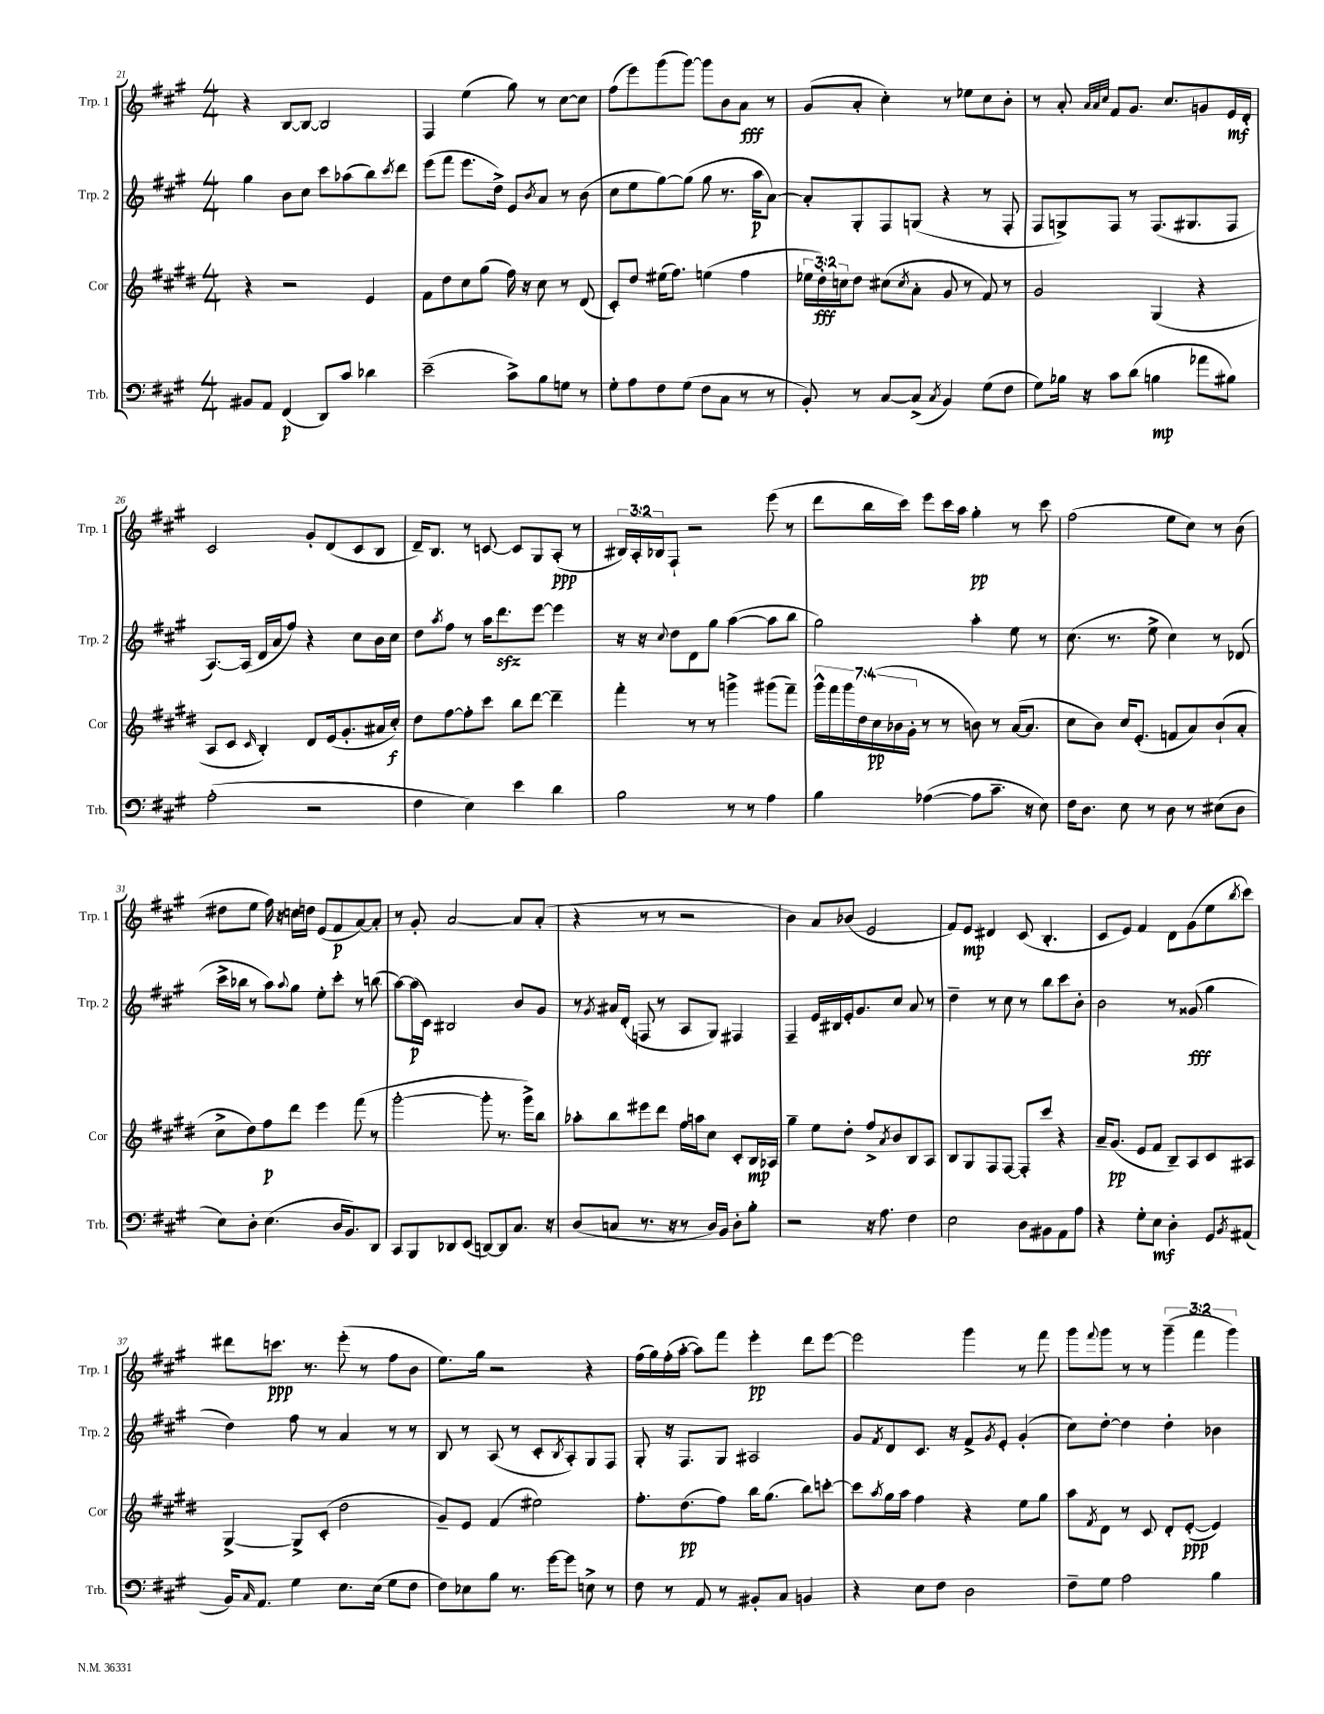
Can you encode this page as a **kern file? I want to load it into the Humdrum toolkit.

**kern	**dynam	**kern	**dynam	**kern	**dynam	**kern	**dynam
*part4	*part4	*part3	*part3	*part2	*part2	*part1	*part1
*staff4	*staff4	*staff3	*staff3	*staff2	*staff2	*staff1	*staff1
*I"Trb.	*	*I"Cor	*	*I"Trp. 2	*	*I"Trp. 1	*
*I'Trb.	*	*I'Cor	*	*I'Trp. 2	*	*I'Trp. 1	*
*clefF4	*	*clefG2	*	*clefG2	*	*clefG2	*
*k[f#c#g#]	*	*k[f#c#g#d#]	*	*k[f#c#g#]	*	*k[f#c#g#]	*
*M4/4	*	*M4/4	*	*M4/4	*	*M4/4	*
=21	=21	=21	=21	=21	=21	=21	=21
8BB#X/L	.	4r	.	4gg#\	.	4r	.
8AA/J	.	.	.	.	.	.	.
(4FF#/	p	2r	.	8b\L	.	[8B/L	.
.	.	.	.	8cc#\J	.	8B/J_	.
8DD/L)	.	.	.	8ccc#\L	.	2B/]	.
8c#/J	.	.	.	(8aa-X\	.	.	.
4d-X\	.	4e/	.	8bb\)	.	.	.
.	.	.	.	8qccc#/	.	.	.
.	.	.	.	8ddd\J	.	.	.
=22	=22	=22	=22	=22	=22	=22	=22
(2e~\	.	8f#\L	.	(8eee\L	.	4F#/	.
.	.	8dd#\	.	8fff#\J	.	.	.
.	.	8cc#\	.	8.eee\L	.	(4ee\	.
.	.	(8gg#\J	.	.	.	.	.
.	.	.	.	16dd^\Jk)	.	.	.
8c#^\L)	.	16ff#\)	.	8e/L	.	8gg#\)	.
.	.	16r	.	.	.	.	.
.	.	.	.	8qb/	.	.	.
8B\	.	8cc#\	.	8a/J	.	8r	.
8Gn\J	.	8r	.	8r	.	[8cc#\L	.
8r	.	(8d#/	.	(8b\	.	8cc#\J]	.
=23	=23	=23	=23	=23	=23	=23	=23
8G#'\L	.	8c#'/L)	.	8cc#\L	.	(8ff#\L	.
8A\	.	8dd#/J	.	8ee\	.	8eee\)	.
8F#\	.	(16ee#X\KL	.	[8gg#\)	.	(8ggg#\	.
.	.	8.ff#\J)	.	.	.	.	.
(8G#\J	.	.	.	(8gg#\J]	.	[8ggg#\J)	.
8F#\L	.	(4een\	.	8gg#\	.	8ggg#\L]	.
8C#\J	.	.	.	8.r	.	8b\	.
8r	.	4ff#\	.	.	.	8a\J	fff
.	.	.	.	16aa\KL	p	.	.
8r	.	.	.	[8a\J)	.	8r	.
=24	=24	=24	=24	=24	=24	=24	=24
8BB'/)	.	24ee-X\LL	.	8a'/L]	.	(8g#/L	.
.	.	24dd#'\)	fff	.	.	.	.
.	.	24ccn\J	.	.	.	.	.
8r	.	8dd#\J	.	8G#'/	.	8a'/J	.
[8C#/L	.	(8cc#X\L	.	8F#/	.	4cc#'\)	.
.	.	8qcc#/	.	.	.	.	.
(8C#^/J]	.	8a'\J	.	(8Gn/J	.	.	.
8qC#/	.	.	.	.	.	.	.
4BB/)	.	8g#/	.	4r	.	8r	.
.	.	8r	.	.	.	8ee-X\L	.
(8G#\L	.	8f#/)	.	8r	.	8cc#\	.
8F#\J	.	8r	.	8F#'/	.	8b'\J	.
=25	=25	=25	=25	=25	=25	=25	=25
8G#\L)	.	2g#/	.	8F#/L	.	8r	.
16B-X\Jk	.	.	.	8Gn^/)	.	8a'/	.
16r	.	.	.	.	.	.	.
.	.	.	.	.	.	32qqa/LLL	.
.	.	.	.	.	.	32qqa/	.
.	.	.	.	.	.	32qqcc#/JJJ	.
8c#\L	.	.	.	8F#/J	.	8f#/L	.
(8d\J	.	.	.	8r	.	8.g#/J	.
4Bn\	mp	(4G#/	.	(8.F#/L	.	.	.
.	.	.	.	.	.	8.cc#/L	.
.	.	.	.	8.G#X/	.	.	.
8a-X\L	.	4r	.	.	.	8gn/	.
8B#X\J)	.	.	.	8F#/J	.	16e/L	mf
.	.	.	.	.	.	16d'/JJ	.
!!LO:LB:g=z
=26	=26	=26	=26	=26	=26	=26	=26
(2A'\	.	8A/L	.	[8.A/L)	.	2c#/	.
.	.	8c#/J	.	.	.	.	.
.	.	.	.	(16A/Jk]	.	.	.
.	.	16qqc#/	.	.	.	.	.
.	.	4B'/)	.	16d/LL	.	.	.
.	.	.	.	16a/J	.	.	.
.	.	.	.	8ff#/J)	.	.	.
2r	.	8d#/L	.	4r	.	8g#'/L	.
.	.	(16e/k	.	.	.	(8d/	.
.	.	8.g#'/	.	.	.	.	.
.	.	.	.	8cc#\L	.	8c#/	.
.	.	16a#X/L	.	16b\L	.	8B/J	.
.	.	16cc#'/JJ)	f	16cc#\JJ	.	.	.
=27	=27	=27	=27	=27	=27	=27	=27
4F#\	.	8dd#\L	.	8dd\L	.	16d~/KL)	.
.	.	.	.	.	.	8.B/J	.
.	.	.	.	8qaa/	.	.	.
.	.	[8ff#\	.	8ff#\J	.	.	.
4E\)	.	8ff#'\]	.	8r	.	8r	.
.	.	8ccc#\J	.	16aa\KL	.	[8cn/	.
.	.	.	.	8.dddzz\	.	.	.
4e\	.	8bb\L	.	.	.	8c/L]	.
.	.	[8ddd#\J	.	[8eee\J	.	8G#/	.
4d\	.	4ddd#~\]	.	4eee\]	.	(8A'/J	ppp
.	.	.	.	.	.	8r	.
=28	=28	=28	=28	=28	=28	=28	=28
2B\	.	4fff#'\	.	16r	.	24B#X/LL)	.
.	.	.	.	.	.	24A'/	.
.	.	.	.	16r	.	.	.
.	.	.	.	.	.	24B-X/J	.
.	.	.	.	8qqcc#/	.	.	.
.	.	.	.	8dd\L	.	8F#`/J	.
.	.	8r	.	8d\	.	2r	.
.	.	8r	.	8gg#\J	.	.	.
8r	.	4gggn^\	.	([4aa\	.	.	.
8r	.	.	.	.	.	.	.
4A\	.	(8ggg#X\L	.	8aa\L]	.	(8eee\	.
.	.	8fff#~\J)	.	8bb\J	.	8r	.
=29	=29	=29	=29	=29	=29	=29	=29
4B\	.	28ggg#^^\LL	.	2gg#\)	.	8ddd\L	.
.	.	28fff#\	.	.	.	.	.
.	.	28ggg#\	.	.	.	.	.
.	.	28dd#\	.	.	.	.	.
.	.	.	.	.	.	16bb\L	.
.	.	(28cc#\	pp	.	.	.	.
.	.	28b-X\	.	.	.	.	.
.	.	.	.	.	.	16ccc#\JJ)	.
.	.	28g#'\JJ	.	.	.	.	.
([4A-X\	.	8r	.	.	.	8eee\L	.
.	.	8r	.	.	.	16ccc#\L	.
.	.	.	.	.	.	16aa\JJ	.
8A-\L]	.	8bn\)	.	4aa'\	.	4gg#'\	pp
8.c#~\J	.	8r	.	.	.	.	.
.	.	([16a/KL	.	8ee\	.	8r	.
16r	.	8.a/J]	.	.	.	.	.
8E\)	.	.	.	8r	.	8ccc#\	.
=30	=30	=30	=30	=30	=30	=30	=30
16F#\KL	.	8cc#\L	.	(8.cc#\	.	(2ff#\	.
8.D\J	.	.	.	.	.	.	.
.	.	8b\J)	.	.	.	.	.
.	.	.	.	8.r	.	.	.
8E\	.	16cc#/KL	.	.	.	.	.
.	.	(8.e'/J	.	.	.	.	.
8r	.	.	.	8ee^\	.	.	.
8D\	.	8fn/L	.	4cc#\)	.	8ee\L	.
8r	.	8a/)	.	.	.	8cc#\J)	.
(8E#X\L	.	(8b`/	.	8r	.	8r	.
8D\J	.	8a'/J	.	(8d-X/	.	(8b\	.
!!LO:LB:g=z
=31	=31	=31	=31	=31	=31	=31	=31
8E\L)	.	8cc#^\L	.	16ccc#^\LL	.	8dd#X\L	.
.	.	.	.	16bb-X\JJ	.	.	.
8D'\J	.	8dd#\)	.	8r	.	8ee\J	.
(4.E\	.	8ff#\	p	8aa\L)	.	16ff#\)	.
.	.	.	.	.	.	16r	.
.	.	.	.	8qqaa/	.	.	.
.	.	8ddd#\J	.	8gg#\J	.	16ccn\LL	.
.	.	.	.	.	.	16ddn\JJ	.
.	.	4eee\	.	8ee'\L	.	(8e/L	.
16D/KL	.	.	.	8ccc#'\J	.	8f#/	p
8.BB/)	.	.	.	.	.	.	.
.	.	(8fff#\	.	8r	.	[8a/)	.
8DD/J	.	8r	.	(8bbn\	.	8a'/J]	.
=32	=32	=32	=32	=32	=32	=32	=32
8CC#/L	.	[2ggg#'\	.	[8aa\L)	.	8r	.
8BBB/	.	.	.	(16aa\L]	p	8g#'/	.
.	.	.	.	16c#\JJ)	.	.	.
8DD-X/	.	.	.	2B#X/	.	[2a/	.
(8EE/J	.	.	.	.	.	.	.
[8DDn/L)	.	8ggg#'\]	.	.	.	.	.
8DD/]	.	8.r	.	.	.	.	.
8.C#/J	.	.	.	8b/L	.	8a/L]	.
.	.	16ggg#^\KL)	.	.	.	.	.
.	.	8bb\J	.	8g#/J	.	(8a'/J	.
16r	.	.	.	.	.	.	.
=33	=33	=33	=33	=33	=33	=33	=33
(8D/L	.	8aa-X'\L	.	8r	.	4r	.
.	.	.	.	8qg#/	.	.	.
8Cn/J	.	8bb\	.	16a#X/LL	.	.	.
.	.	.	.	(16d'/JJ	.	.	.
8.r	.	8eee#X\	.	8Fn/	.	8r	.
.	.	8ddd#\J	.	8r	.	8r	.
16r	.	.	.	.	.	.	.
8r	.	16ff#\LL	.	8A/L	.	2r	.
.	.	16aan\J	.	.	.	.	.
16D/LL)	.	8cc#\J	.	8G#/J)	.	.	.
16BB/JJ	.	.	.	.	.	.	.
8D'\L	.	8c#'/L	.	4F#X/	.	.	.
8B'\J	.	16B/L	mp	.	.	.	.
.	.	16A-X/JJ	.	.	.	.	.
=34	=34	=34	=34	=34	=34	=34	=34
2r	.	4gg#~\	.	4F#~/	.	4b\)	.
.	.	8ee\L	.	16e/LL	.	8a/L	.
.	.	.	.	16B#X/	.	.	.
.	.	8dd#'\J	.	16e'/J	.	(8b-X/J	.
.	.	.	.	8.g#/	.	.	.
16r	.	8ff#^/L	.	.	.	2e/	.
8.A\	.	.	.	.	.	.	.
.	.	8qa/	.	.	.	.	.
.	.	8b/	.	8cc#/J	.	.	.
4F#\	.	8B/	.	8a/	.	.	.
.	.	8A/J	.	8r	.	.	.
=35	=35	=35	=35	=35	=35	=35	=35
2E\	.	8B/L	.	4dd~\	.	8f#/L)	.
.	.	8G#/	.	.	.	8e/J	mp
.	.	8F#/	.	8r	.	4d#X/	.
.	.	[8F#/J	.	8cc#\	.	.	.
8D\L	.	8F#'/L]	.	8r	.	(8c#/	.
8BB#X\	.	8ccc#/J	.	8bb\L	.	4.B'/	.
8AA\	.	4r	.	8ccc#\	.	.	.
8A\J	.	.	.	8b'\J	.	.	.
=36	=36	=36	=36	=36	=36	=36	=36
4r	.	16a~/KL	.	2b\	.	8c#/L	.
.	.	(8.g#/J	pp	.	.	.	.
.	.	.	.	.	.	8e/J)	.
8G#'\L	.	8e/L	.	.	.	4f#/	.
8E\J	mf	8f#/J	.	.	.	.	.
4D'\	.	8B~/L)	.	8r	.	8d\L	.
.	.	8A/	.	(8g##X/	fff	(8g#\	.
8GG#/L	.	8c#/	.	4gg#\	.	8ee\	.
8qBB/	.	.	.	.	.	8qbb/	.
(8AA#X/J	.	8A#X/J	.	.	.	8ccc#\J)	.
!!LO:LB:g=z
=37	=37	=37	=37	=37	=37	=37	=37
16BB/KL)	.	[4G#^/	.	4dd\)	.	8ddd#X\L	.
16qqC#/	.	.	.	.	.	.	.
8.AA/J	.	.	.	.	.	.	.
.	.	.	.	.	.	8.cccn\J	ppp
4G#\	.	8G#^/L]	.	8ff#\	.	.	.
.	.	.	.	.	.	8.r	.
.	.	(8c#'/J	.	8r	.	.	.
8.E\L	.	2dd#\	.	4a/	.	(8eee'\	.
.	.	.	.	.	.	8r	.
(16E\Jk	.	.	.	.	.	.	.
8G#\L	.	.	.	8r	.	8ff#\L	.
8F#\J	.	.	.	8r	.	8b\J	.
=38	=38	=38	=38	=38	=38	=38	=38
8F#\L)	.	8g#~/L)	.	8B/	.	8.ee\L)	.
8E-X\	.	8e/J	.	8r	.	.	.
.	.	.	.	.	.	16gg#\Jk	.
8B\J	.	(4f#/	.	(8A/	.	2r	.
8.r	.	.	.	8r	.	.	.
.	.	2ee#X\)	.	8c#'/L	.	.	.
[16g#\KL	.	.	.	.	.	.	.
.	.	.	.	8qB/	.	.	.
8g#\J]	.	.	.	8A'/)	.	.	.
8En^\	.	.	.	8G#/	.	4r	.
8r	.	.	.	8F#/J	.	.	.
=39	=39	=39	=39	=39	=39	=39	=39
8F#\	.	8.ff#'\L	.	8G#'/	.	(16ff#\LL	.
.	.	.	.	.	.	16gg#\)	.
8r	.	.	.	16r	.	(16ff#'\	.
.	.	(8.dd#\	pp	8.F#/L	.	[16aa'\JJ	.
8AA/	.	.	.	.	.	8aa\L])	.
8r	.	8ff#\J)	.	8G#/J	.	8fff#\J	.
8BB#X'/L	.	16bb\KL	.	2A#X/	.	4eee'\	pp
.	.	(8.gg#\J	.	.	.	.	.
8C#/J	.	.	.	.	.	.	.
4BBn/	.	8bb\L)	.	.	.	8ddd\L	.
.	.	[8cccn'\J	.	.	.	[8eee\J	.
=40	=40	=40	=40	=40	=40	=40	=40
4r	.	8ccc\L]	.	8g#/L	.	2eee\]	.
.	.	8qaa/	.	8qf#/	.	.	.
.	.	16gg#\L	.	8d/	.	.	.
.	.	16aa\JJ	.	.	.	.	.
8E\L	.	4ff#\	.	8.c#/J	.	.	.
8F#\J	.	.	.	.	.	.	.
.	.	.	.	16r	.	.	.
2D\	.	4r	.	8f#^/L	.	4ggg#\	.
.	.	.	.	8qg#/	.	.	.
.	.	.	.	8e'/J	.	.	.
.	.	8ee\L	.	(4g#'/	.	8r	.
.	.	8gg#\J	.	.	.	8fff#\	.
=41	=41	=41	=41	=41	=41	=41	=41
8F#~\L	.	8aa\L	.	8cc#\L)	.	8ggg#\L	.
.	.	8qf#/	.	.	.	8qqfff#/	.
8G#\J	.	8d#\J	.	[8dd'\J	.	8ggg#\J	.
2A\	.	8r	.	4dd\]	.	8r	.
.	.	8c#/	.	.	.	8r	.
.	.	8d#'/L	.	4dd'\	.	(6ggg#~\	.
.	.	([8e'/J	ppp	.	.	.	.
.	.	.	.	.	.	6fff#\	.
4B\	.	4e/])	.	4b-X\	.	.	.
.	.	.	.	.	.	6ggg#\)	.
==	==	==	==	==	==	==	==
*-	*-	*-	*-	*-	*-	*-	*-
